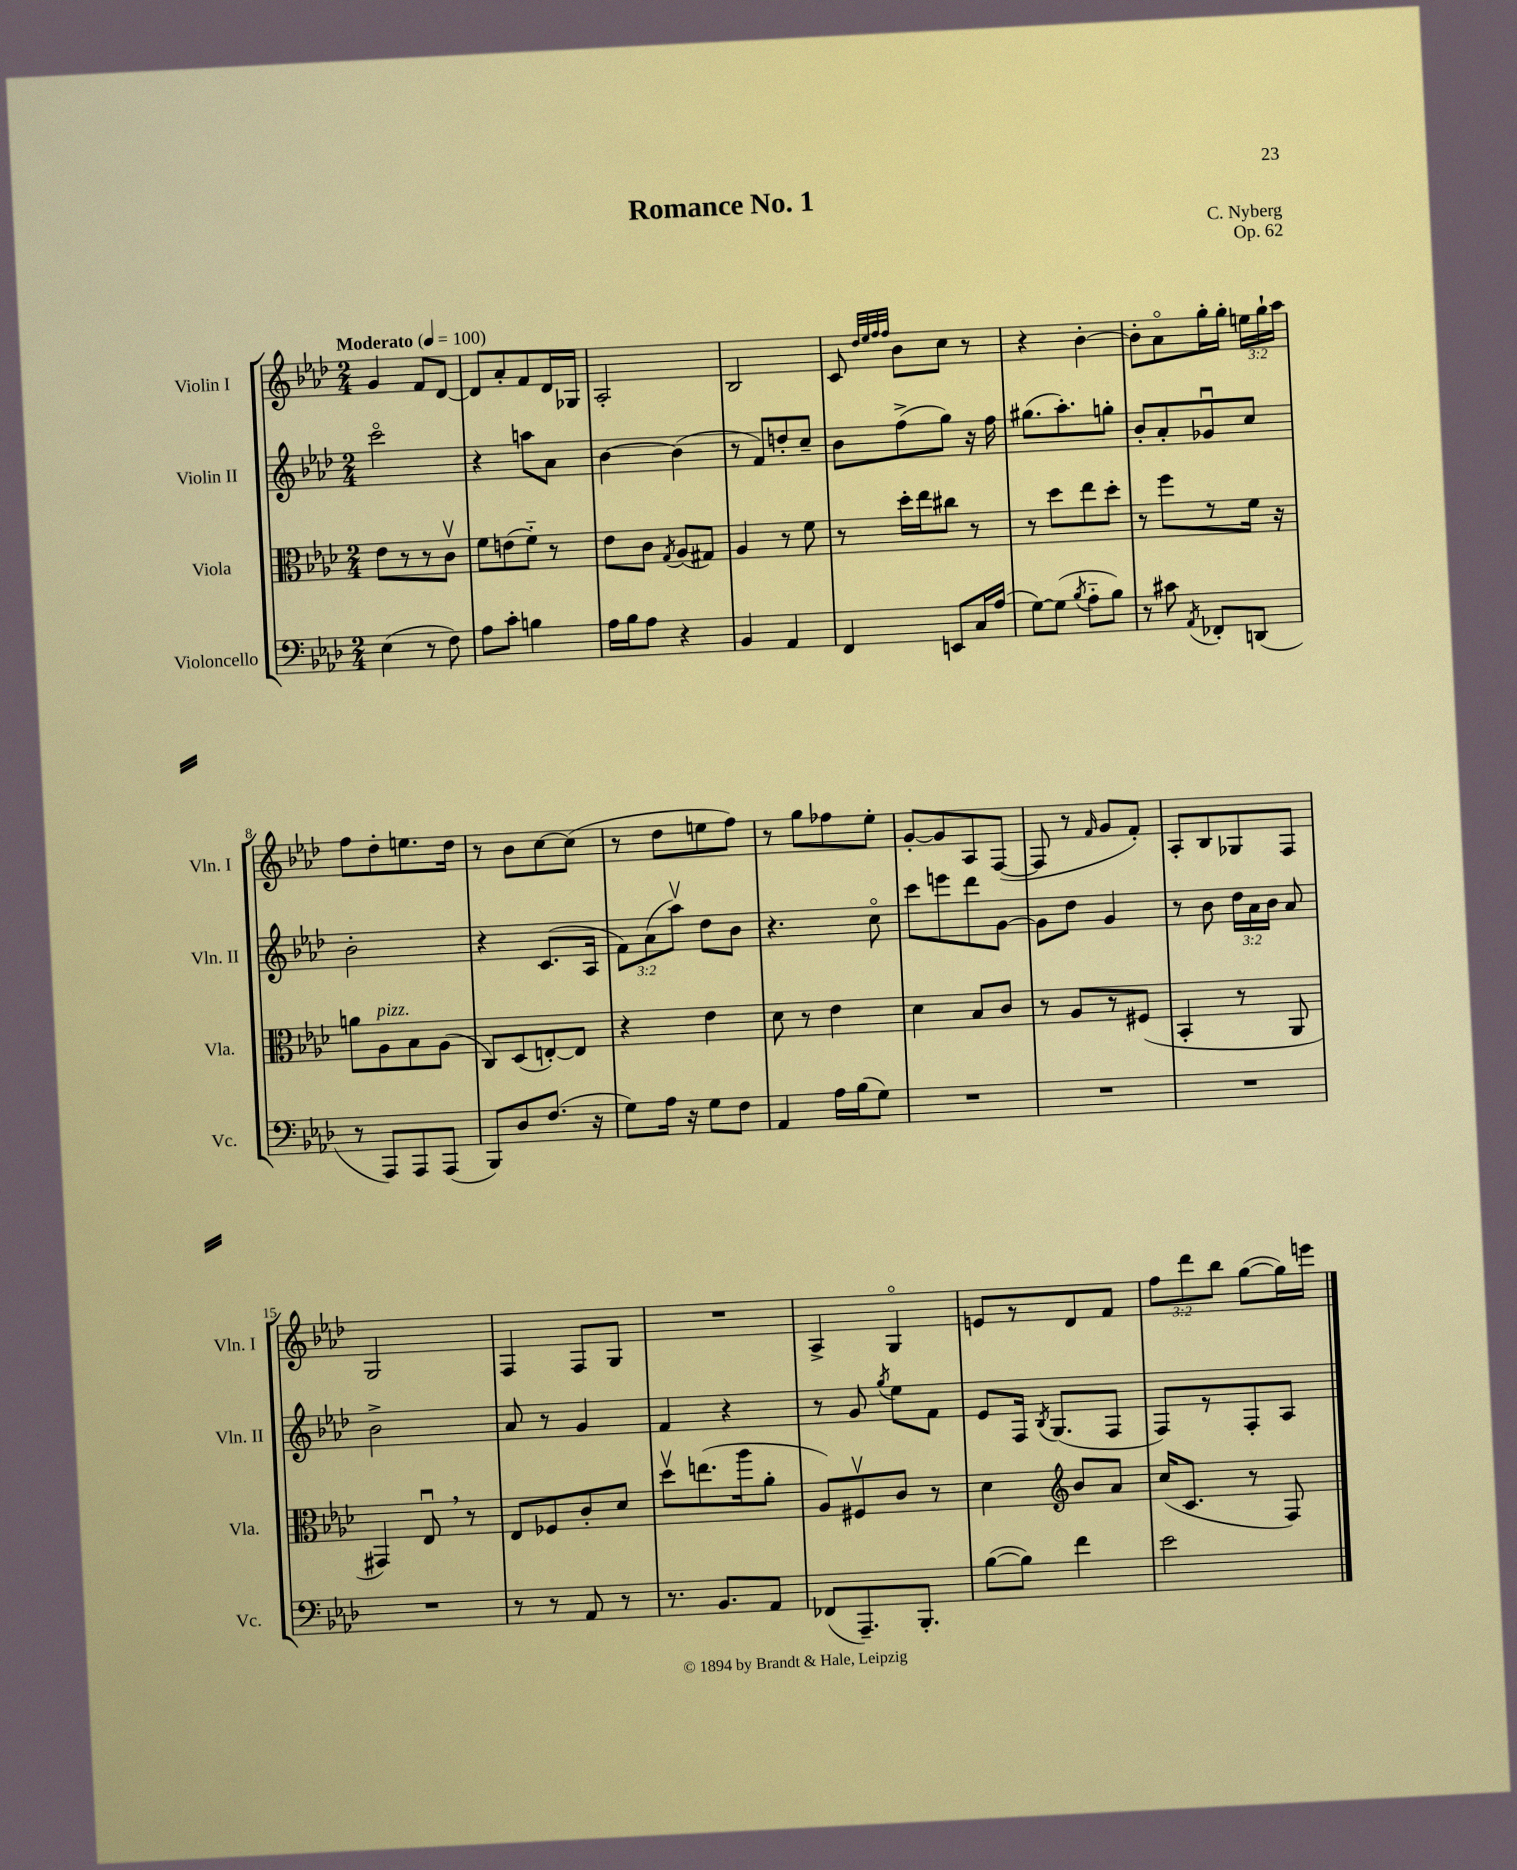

**kern	**kern	**kern	**kern
*staff4	*staff3	*staff2	*staff1
*clefF4	*clefC3	*clefG2	*clefG2
*k[b-e-a-d-]	*k[b-e-a-d-]	*k[b-e-a-d-]	*k[b-e-a-d-]
*M2/4	*M2/4	*M2/4	*M2/4
*MM100	*MM100	*MM100	*MM100
(4E-	8e-	2ccco	4g
.	8r	.	.
8r	8r	.	8f
8F)	8cv	.	[8d-
=	=	=	=
8A-	8f	4r	8d-]
8c'	(8e	.	8a-'
4B	8f'~)	8aa	8f
.	8r	8a-	16d-
.	.	.	16G-
=	=	=	=
16A-	8e-	[4b-	2A-'
16B-	.	.	.
8A-	8c	.	.
.	8qG	.	.
4r	(8A-	(4b-]	.
.	8G#)	.	.
=	=	=	=
4BB-	4A-	8r	2B-
.	.	8f)	.
4AA-	8r	8dd'	.
.	8f	8cc~	.
=	=	=	=
4FF	8r	8b-	8c
.	.	.	32qqdd-
.	.	.	32qqee-
.	.	.	32qqff
.	.	.	32qqff
.	16dd-'	(8ff^	8b-
.	16ee-	.	.
8EE	8cc#	8gg)	8cc
16C	8r	16r	8r
(16A-	.	16ff	.
=	=	=	=
[8G)	8r	(8.gg#	4r
(8G]	8dd-	.	.
.	.	8.aa-')	.
8qB-	.	.	.
8A-'~	8ee-	.	[4b-'
8B-)	8dd-'	8gg'	.
=	=	=	=
8r	8r	8b-'	8b-']
8c#	8ff	8a-'	8a-o
8qAA-	.	.	.
8FF-'	8r	8g-u	16gg'
.	.	.	16gg'
(8DD	16f	8cc	24ee
.	.	.	24gg`
.	16r	.	.
.	.	.	24aa-
=	=	=	=
8r	8a	2b-'	8ff
8AAA-)	8A-	.	8dd-'
8AAA-	8B-	.	8.ee
(8AAA-	(8A-	.	.
.	.	.	16dd-
=	=	=	=
8BBB-)	8C)	4r	8r
8D-	(8D-	.	8b-
(8.F	[8E')	(8.c	[8cc
.	8E]	.	(8cc]
16r	.	16A-	.
=	=	=	=
8G)	4r	12f)	8r
.	.	(12a-	.
16A-	.	.	8dd-
.	.	12aa-v)	.
16r	.	.	.
8G	4e-	8dd-	8ee
8F	.	8b-	8ff)
=	=	=	=
4AA-	8d-	4.r	8r
.	8r	.	8gg
16A-	4e-	.	8ff-
(16B-	.	.	.
8G)	.	8cco	8ee-'
=	=	=	=
2r	4d-	8ccc	[8g'
.	.	8eee	8g]
.	8B-	8ddd-	8A-
.	8c	[8g	([8F
=	=	=	=
2r	8r	8g]	8F]
.	8A-	8dd-	8r
.	.	.	16qqf
.	8r	4g	8g
.	(8F#	.	8f')
=	=	=	=
2r	4BB-'	8r	8A-'
.	.	8b-	8B-
.	8r	24dd-	8G-
.	.	24a-	.
.	.	24b-	.
.	8AA-	8a-	8F
=	=	=	=
2r	4GG#)	2b-^	2G
.	8E-u	.	.
.	8r	.	.
=	=	=	=
8r	8E-	8a-	4F
8r	8F-	8r	.
8AA-	8c'	4g	8F
8r	8d-	.	8G
=	=	=	=
8.r	8dd-v	4f	2r
.	(8.ee	.	.
8.BB-	.	.	.
.	.	4r	.
.	16aa-	.	.
8AA-	8a-'	.	.
=	=	=	=
(8FF-	8A-)	8r	4A-^
8.AAA-~)	8F#v	8g	.
.	.	8qgg	.
.	8c	8ee-	4Go
8.BBB-'	.	.	.
.	8r	8f	.
=	=	=	=
([8B-	4d-	8e-	8e
8B-])	.	16F	8r
.	.	8qB-	.
.	.	(8.G	.
*	*clefG2	*	*
4f	8b-	.	8d-
.	8a-	8F	8f
=	=	=	=
2e-	(16cc	8F)	12ff
.	8.c	.	.
.	.	.	12ddd-
.	.	8r	.
.	.	.	12bb-
.	8r	8F'	([8gg
.	8F)	8A-	16gg])
.	.	.	16eee
==	==	==	==
*-	*-	*-	*-
